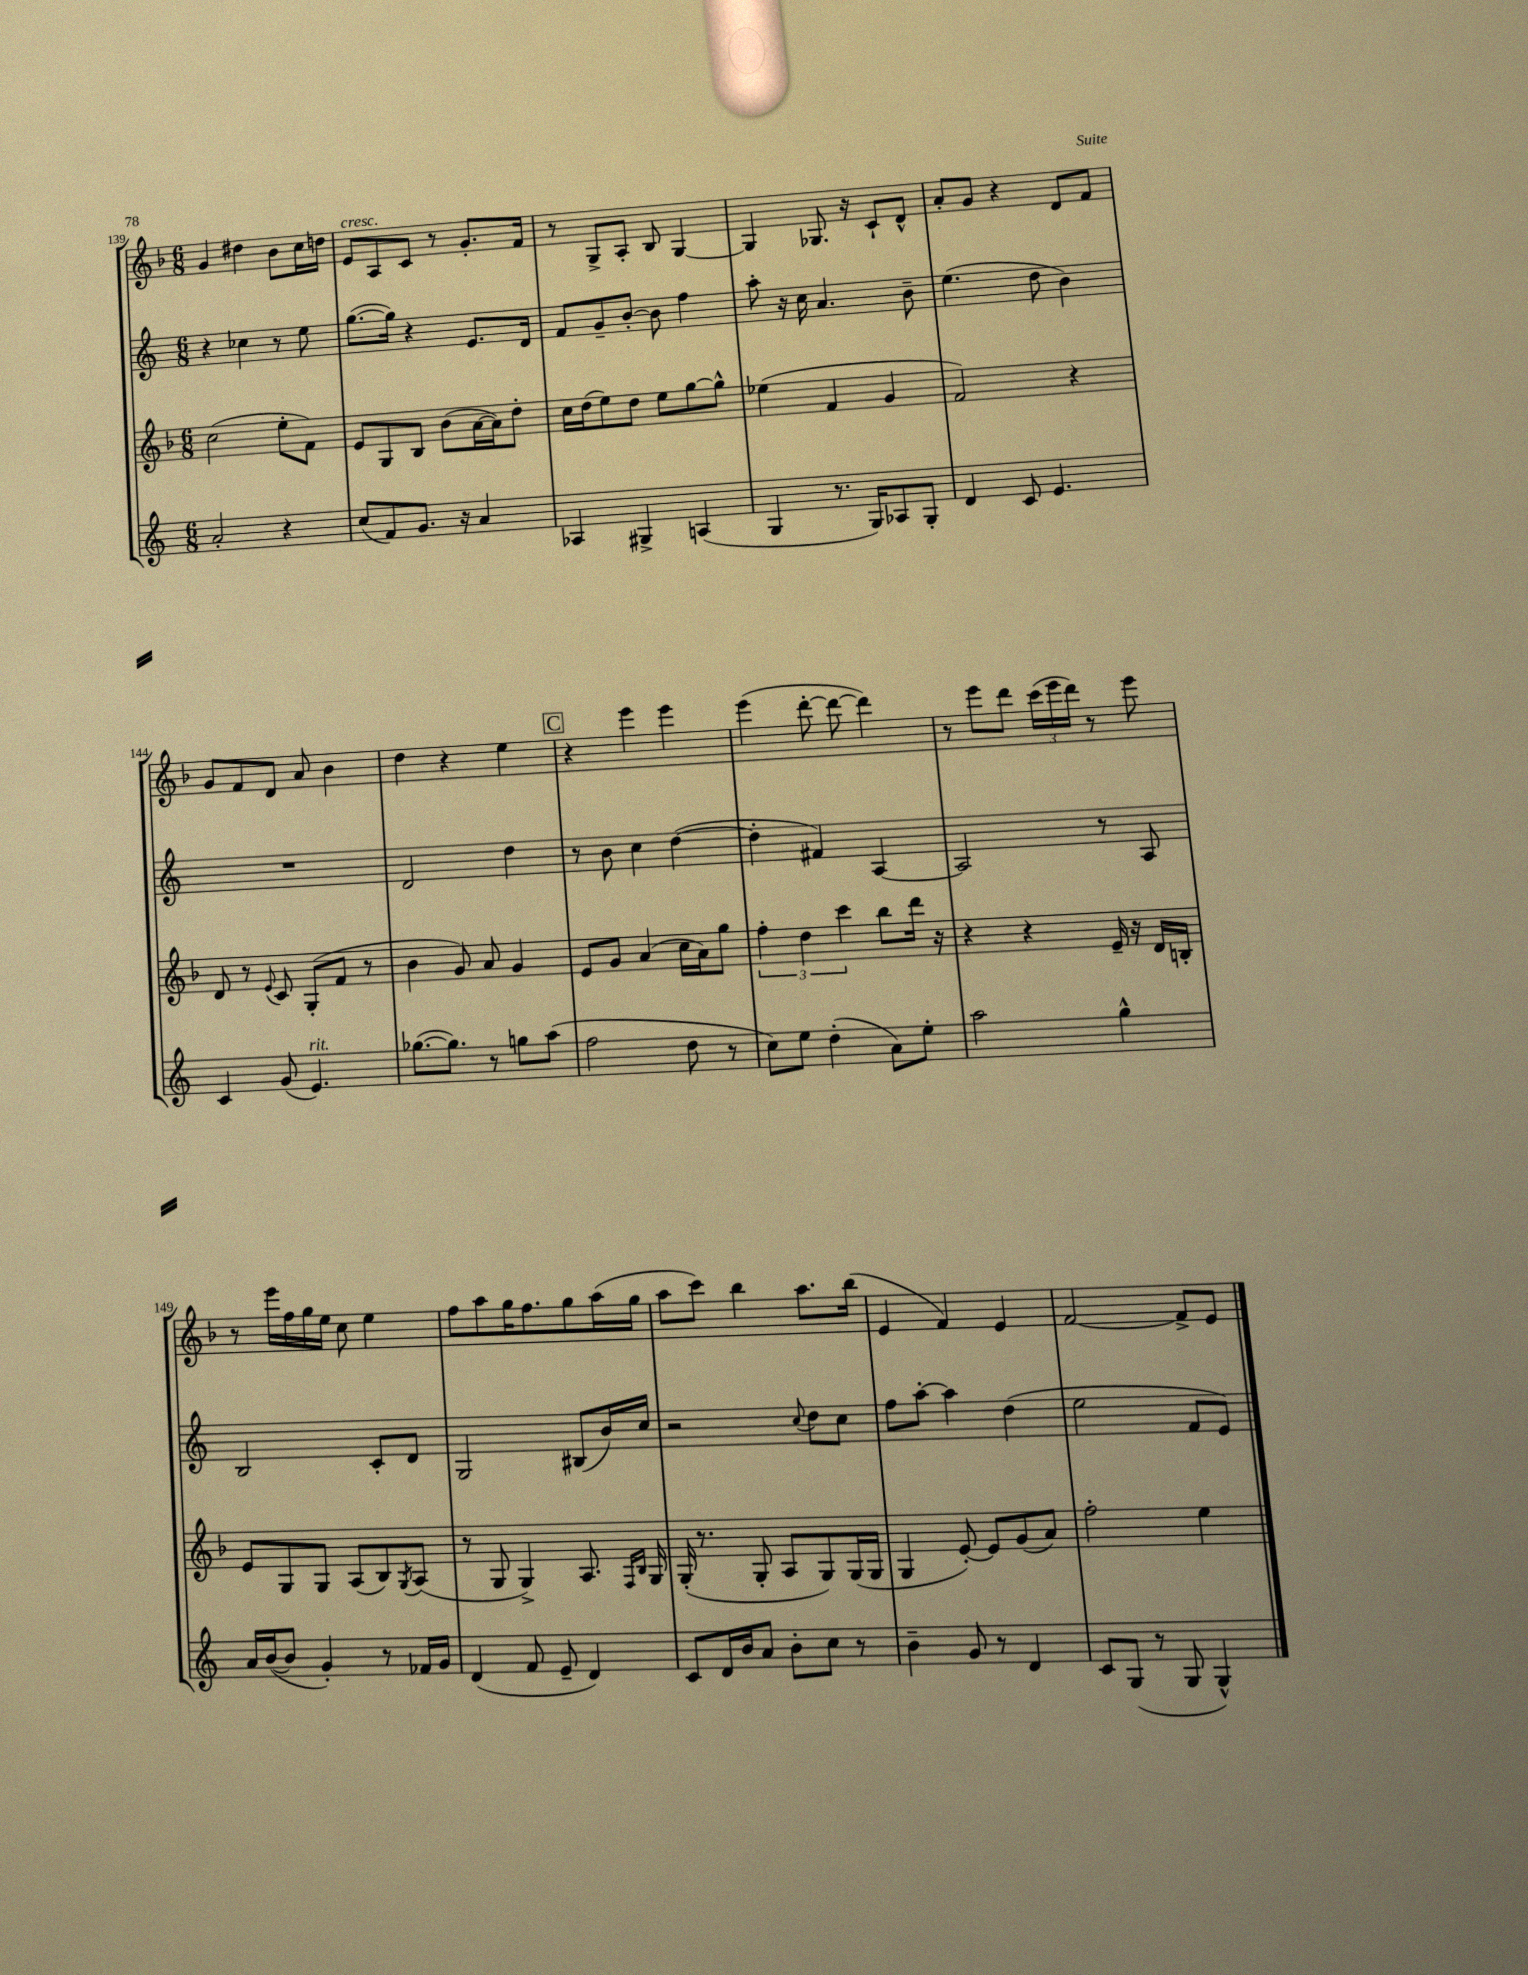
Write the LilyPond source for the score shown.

<<
\new StaffGroup <<
\new Staff = "s0" {
    \clef treble \key f \major \numericTimeSignature \time 6/8
    g'4 dis''4 bes'8 c''16 d''16 |
    e'8^\markup { \italic "cresc." } a8 c'8 r8 g'8.-. f'16 |
    r8 g8-> a8-. bes8 g4~ |
    g4 ges8. r16 c'8-! d'8-^ |
    a'8-. g'8 r4 d'8 f'8 |
    g'8 f'8 d'8 a'8 bes'4 |
    d''4 r4 e''4 |
    \mark \markup { \box "C" } r4 e'''4 e'''4 |
    e'''4( d'''8~-. d'''8~ d'''4) |
    r8 e'''8 d'''8 \tuplet 3/2 { c'''16( e'''16 d'''16) } r8 e'''8 |
    r8 e'''16 f''16 g''16 e''16 c''8 e''4 |
    f''8 a''8 g''16 f''8. g''8 a''16( g''16 |
    a''8 c'''8) bes''4 a''8. bes''16( |
    e'4 f'4) e'4 |
    f'2~ f'8-> e'8 \bar "|." |
}
\new Staff = "s1" {
    \clef treble \key c \major \numericTimeSignature \time 6/8
    r4 ces''4 r8 e''8 |
    g''8.~( g''16) r4 e'8. d'16 |
    f'8 g'8-- b'8~-. b'8 f''4 |
    a''8-. r16 c''16 a'4. b'8-- |
    e''4.( d''8 b'4) |
    R2. |
    d'2 d''4 |
    \mark \markup { \box "C" } r8 b'8 c''4 d''4~( |
    d''4-. fis'4) a4~ |
    a2 r8 a8 |
    b2 c'8-. d'8 |
    g2 bis8( b'16) c''16 |
    r2 \appoggiatura { c''8 } d''8 c''8 |
    f''8 a''8~-. a''4 d''4( |
    e''2 f'8 e'8) \bar "|." |
}
\new Staff = "s2" {
    \clef treble \key f \major \numericTimeSignature \time 6/8
    c''2( e''8-. f'8) |
    e'8 g8 bes8 bes'8( a'16~ a'16) d''8-. |
    c''16 d''16( e''8) d''8 e''8 g''8~ g''8-^ |
    ees''4( f'4 g'4 |
    f'2) r4 |
    d'8 r8 \appoggiatura { e'8 } c'8 g8-.( f'8 r8 |
    bes'4 g'8) a'8 g'4 |
    \mark \markup { \box "C" } e'8 g'8 a'4( c''16 a'16) g''8 |
    \tuplet 3/2 { f''4-. d''4 c'''4 } bes''8 d'''16 r16 |
    r4 r4 e'16-- r16 d'16 b16-. |
    e'8 g8 g8 a8( bes8) \acciaccatura { g8 } a8( |
    r8 g8 g4->) a8. \grace { f16 bes16 } g16 |
    g16-.( r8. g8-. a8 g8) g16( g16 |
    g4 e'8~-.) e'8 g'8( a'8) |
    f''2-. e''4 \bar "|." |
}
\new Staff = "s3" {
    \clef treble \key c \major \numericTimeSignature \time 6/8
    a'2-. r4 |
    c''8( f'8) g'8. r16 a'4 |
    aes4 gis4-> a4( |
    g4 r8. g16) aes8 g8-. |
    d'4 c'8 e'4. |
    c'4 g'8( e'4.^\markup { \italic "rit." }) |
    ges''8.~( ges''8.) r8 g''8 a''8( |
    \mark \markup { \box "C" } f''2 d''8 r8 |
    c''8) e''8 d''4-.( a'8) e''8-. |
    a''2 g''4-^ |
    a'16 b'16~( b'8 g'4-.) r8 fes'16 g'16 |
    d'4( f'8 e'8-- d'4) |
    c'8 d'16 b'16 a'8 b'8-. c''8 r8 |
    b'4-- g'8 r8 d'4 |
    c'8 g8( r8 g8 g4-^) \bar "|." |
}
>>
>>
\layout { \context { \Score currentBarNumber = #139 } }
